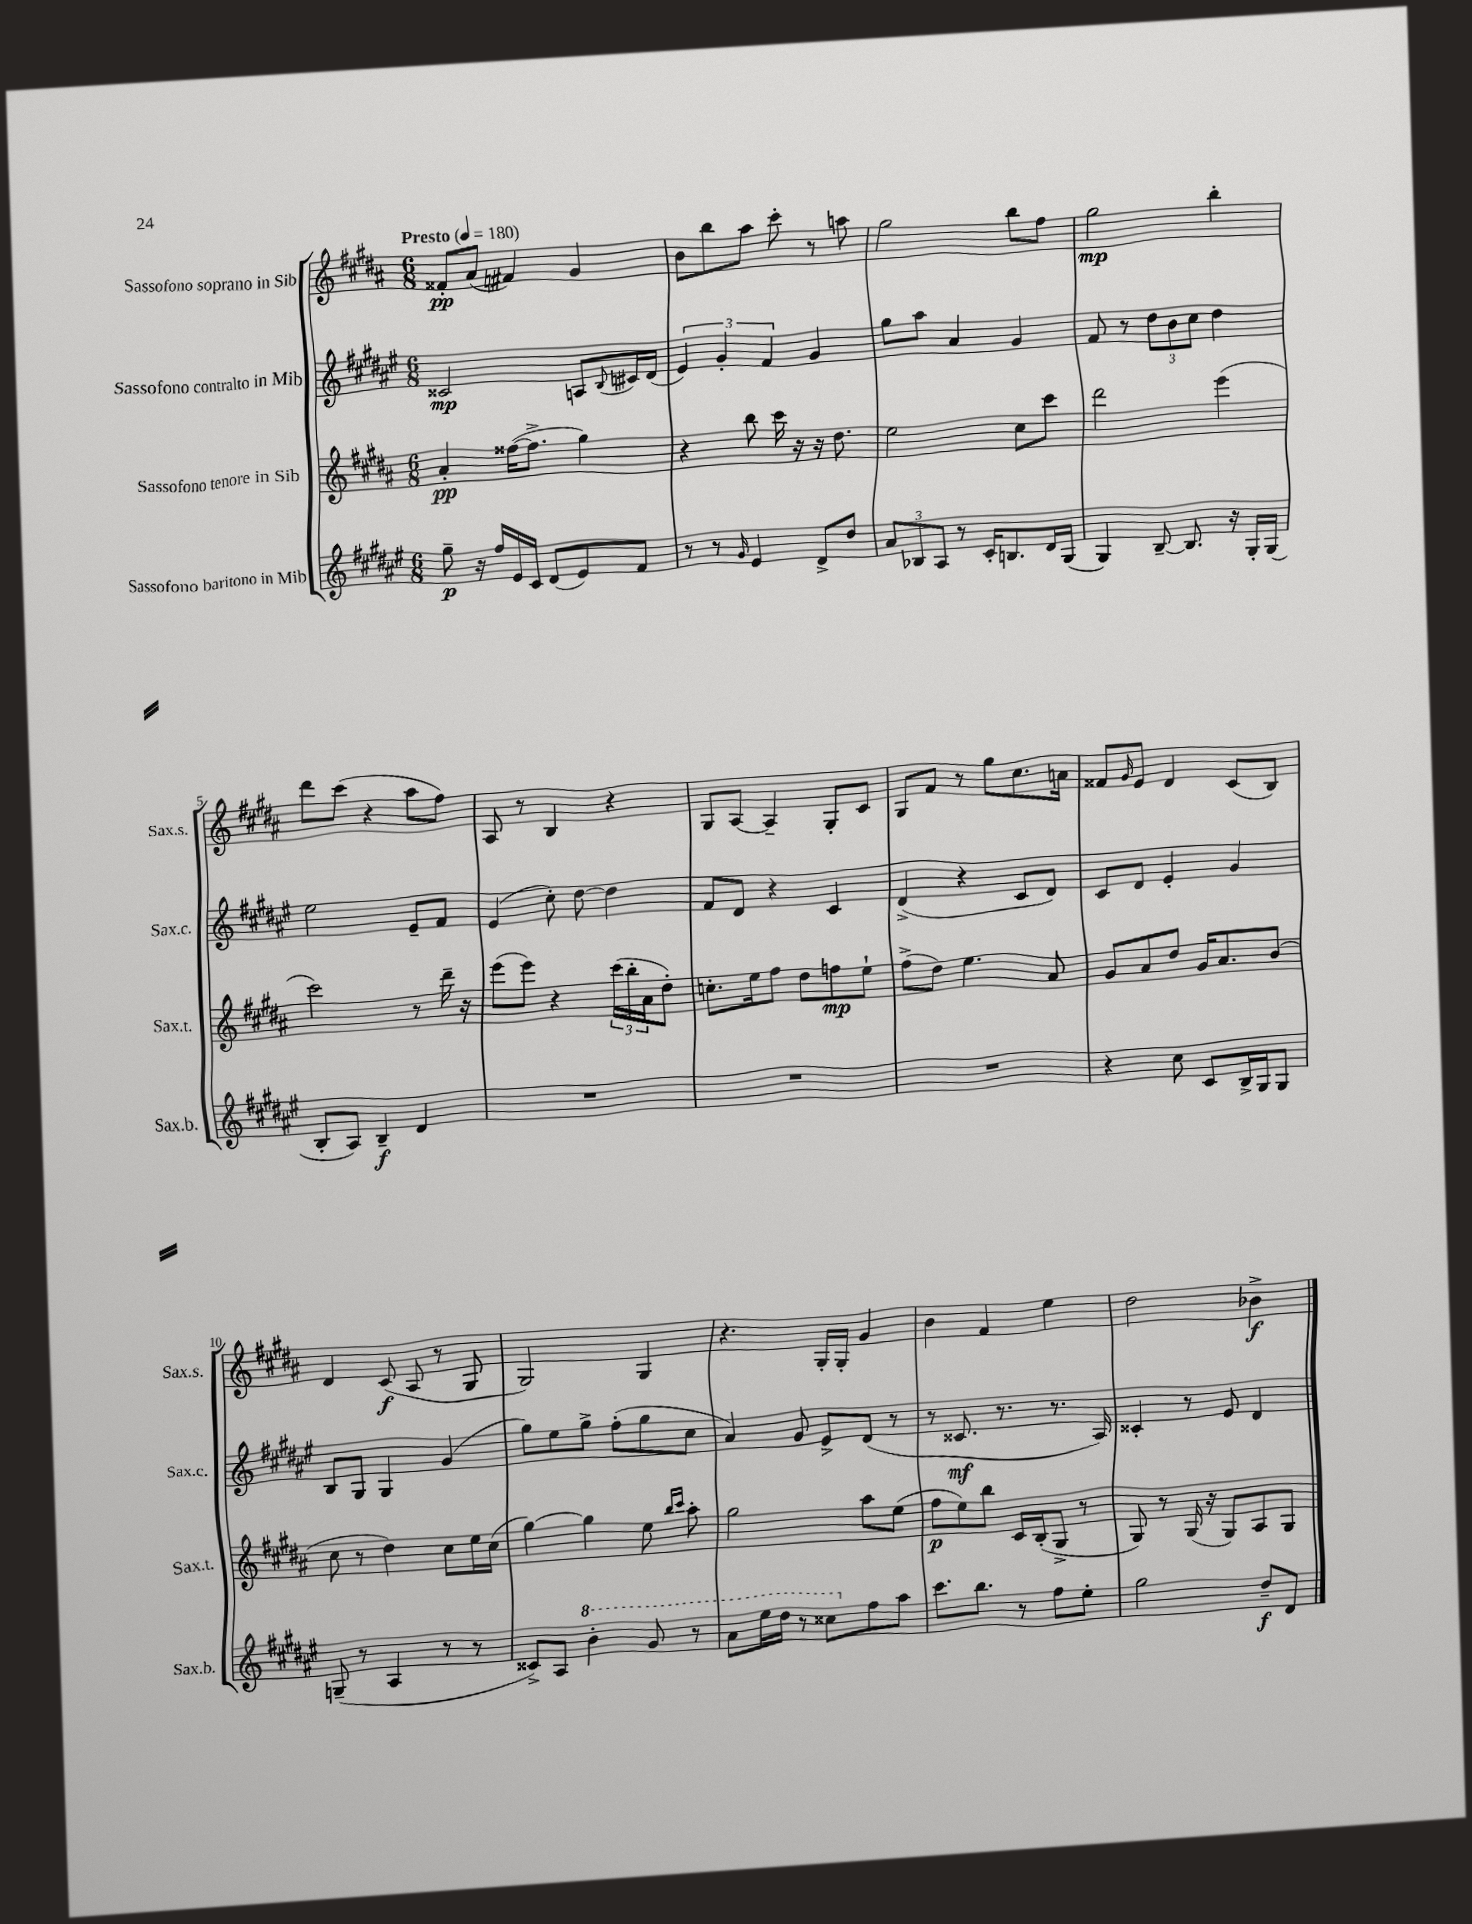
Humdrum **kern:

**kern	**dynam	**kern	**dynam	**kern	**dynam	**kern	**dynam
*part4	*part4	*part3	*part3	*part2	*part2	*part1	*part1
*staff4	*staff4	*staff3	*staff3	*staff2	*staff2	*staff1	*staff1
*I"Sassofono baritono in Mib	*	*I"Sassofono tenore in Sib	*	*I"Sassofono contralto in Mib	*	*I"Sassofono soprano in Sib	*
*I'Sax.b.	*	*I'Sax.t.	*	*I'Sax.c.	*	*I'Sax.s.	*
*clefG2	*	*clefG2	*	*clefG2	*	*clefG2	*
*k[f#c#g#d#a#e#]	*	*k[f#c#g#d#a#]	*	*k[f#c#g#d#a#e#]	*	*k[f#c#g#d#a#]	*
*M6/8	*	*M6/8	*	*M6/8	*	*M6/8	*
*MM180	*	*MM180	*	*MM180	*	*MM180	*
=1	=1	=1	=1	=1	=1	=1	=1
!	!	!	!	!	!	!LO:TX:a:B:t=Presto	!
8gg#~\	p	4a#'/	pp	2c##X/	mp	8f##X'/L	pp
16r	.	.	.	.	.	(8a#/J	.
16ff#/LL	.	.	.	.	.	.	.
16e#/	.	([16ff##X\KL	.	.	.	4f#X/)	.
16c#/JJ	.	8.ff##^\J]	.	.	.	.	.
(8d#/L	.	.	.	.	.	.	.
8e#/)	.	4gg#\)	.	8An/L	.	4g#/	.
.	.	.	.	8qqB/	.	.	.
8f#/J	.	.	.	16c#X/L	.	.	.
.	.	.	.	(16d#/JJ	.	.	.
=2	=2	=2	=2	=2	=2	=2	=2
8r	.	4r	.	6e#/)	.	8b\L	.
8r	.	.	.	.	.	8bb\	.
.	.	.	.	6g#'/	.	.	.
16qqg#/	.	.	.	.	.	.	.
4e#/	.	8bb\	.	.	.	8aa#\J	.
.	.	.	.	6f#/	.	.	.
.	.	16ccc#\	.	.	.	8ccc#'\	.
.	.	16r	.	.	.	.	.
8d#^/L	.	16r	.	4g#/	.	8r	.
.	.	8.dd#\	.	.	.	.	.
8dd#/J	.	.	.	.	.	8aan\	.
=3	=3	=3	=3	=3	=3	=3	=3
12a#/L	.	2ee\	.	8gg#\L	.	2gg#\	.
12B-X/	.	.	.	.	.	.	.
.	.	.	.	8aa#\J	.	.	.
12A#/J	.	.	.	.	.	.	.
8r	.	.	.	4a#/	.	.	.
16c#'/KL	.	.	.	.	.	.	.
8.Bn/	.	.	.	.	.	.	.
.	.	8cc#\L	.	4g#/	.	8bb\L	.
16d#/L	.	8ccc#\J	.	.	.	8ff#\J	.
(16G#/JJ	.	.	.	.	.	.	.
=4	=4	=4	=4	=4	=4	=4	=4
4G#/)	.	2ddd#\	.	8f#/	.	2gg#\	mp
.	.	.	.	8r	.	.	.
[8B~/	.	.	.	12dd#\L	.	.	.
.	.	.	.	12b\	.	.	.
8.B/]	.	.	.	.	.	.	.
.	.	.	.	12cc#\J	.	.	.
.	.	(4eee\	.	4dd#\	.	4bb'\	.
16r	.	.	.	.	.	.	.
16G#'/LL	.	.	.	.	.	.	.
(16G#/JJ	.	.	.	.	.	.	.
!!LO:LB:g=z
=5	=5	=5	=5	=5	=5	=5	=5
8B'/L	.	2ccc#\)	.	2ee#\	.	8ddd#\L	.
8A#/J)	.	.	.	.	.	(8ccc#\J	.
4B~/	f	.	.	.	.	4r	.
4d#/	.	8r	.	8e#~/L	.	8aa#\L	.
.	.	16ddd#~\	.	8f#/J	.	8ff#\J)	.
.	.	16r	.	.	.	.	.
=6	=6	=6	=6	=6	=6	=6	=6
2.r	.	(8eee\L	.	(4e#/	.	8A#/	.
.	.	8eee\J)	.	.	.	8r	.
.	.	4r	.	8cc#'\)	.	4B/	.
.	.	.	.	[8dd#\	.	.	.
.	.	(24ccc#\LL	.	4dd#\]	.	4r	.
.	.	24bb'\	.	.	.	.	.
.	.	24a#\J	.	.	.	.	.
.	.	8dd#'\J)	.	.	.	.	.
=7	=7	=7	=7	=7	=7	=7	=7
2.r	.	8.ccn'\L	.	8f#/L	.	8G#/L	.
.	.	.	.	8d#/J	.	[8A#/J	.
.	.	16ee\k	.	.	.	.	.
.	.	8ff#\J	.	4r	.	4A#~/]	.
.	.	8dd#\L	.	.	.	.	.
.	.	8ffn\	mp	4c#/	.	8G#'/L	.
.	.	8ee`\J	.	.	.	8c#/J	.
=8	=8	=8	=8	=8	=8	=8	=8
2.r	.	(8ff#^\L	.	(4d#^/	.	8G#/L	.
.	.	8dd#\J)	.	.	.	8f#/J	.
.	.	4.ee\	.	4r	.	8r	.
.	.	.	.	.	.	8gg#\L	.
.	.	.	.	8c#/L	.	8.cc#\	.
.	.	8a#/	.	8d#/J)	.	.	.
.	.	.	.	.	.	16an\Jk	.
=9	=9	=9	=9	=9	=9	=9	=9
4r	.	8g#/L	.	8c#/L	.	8f##X/L	.
.	.	.	.	.	.	16qqg#/	.
.	.	8a#/	.	8d#/J	.	8e/J	.
8cc#\	.	8dd#/J	.	4e#'/	.	4d#/	.
8c#/L	.	16g#/KL	.	.	.	.	.
.	.	8.a#/	.	.	.	.	.
16B^/L	.	.	.	4g#/	.	(8c#/L	.
16G#/J	.	.	.	.	.	.	.
8G#/J	.	(8b/J	.	.	.	8B/J)	.
!!LO:LB:g=z
=10	=10	=10	=10	=10	=10	=10	=10
(8Gn~/	.	8cc#\	.	8B/L	.	4d#/	.
8r	.	8r	.	8G#/J	.	.	.
4A#/	.	4dd#\)	.	4G#/	.	(8c#/	f
.	.	.	.	.	.	8A#/	.
8r	.	8cc#\L	.	(4g#/	.	8r	.
8r	.	16ee\L	.	.	.	8G#/	.
.	.	(16cc#\JJ	.	.	.	.	.
=11	=11	=11	=11	=11	=11	=11	=11
8c##X^/L)	.	[4gg#\)	.	8gg#\L)	.	2G#/)	.
8A#/J	.	.	.	8ee#\	.	.	.
*8va	*	*	*	*	*	*	*
4bb'\	.	4gg#\]	.	8gg#^\J	.	.	.
.	.	.	.	(8ff#'\L	.	.	.
8gg#/	.	8ee\	.	8gg#\	.	4G#/	.
.	.	16qqbb/LL	.	.	.	.	.
.	.	16qqccc#/JJ	.	.	.	.	.
8r	.	8aa#'\	.	8cc#\J	.	.	.
=12	=12	=12	=12	=12	=12	=12	=12
8aa#\L	.	2gg#\	.	4a#/)	.	4.r	.
16eee#\L	.	.	.	.	.	.	.
16ddd#\JJ	.	.	.	.	.	.	.
8r	.	.	.	8g#/	.	.	.
8ccc##X\L	.	.	.	8e#^/L	.	16G#'/LL	.
.	.	.	.	.	.	16G#'/JJ	.
*X8va	*	*	*	*	*	*	*
8ff#\	.	8aa#\L	.	(8d#/J	.	4g#/	.
8aa#\J	.	(8ee\J	.	8r	.	.	.
=13	=13	=13	=13	=13	=13	=13	=13
8.ccc#\L	.	8ff#\L	p	8r	.	4b\	.
.	.	8ee\)	.	8.c##X/	mf	.	.
8.bb\J	.	.	.	.	.	.	.
.	.	8bb\J	.	.	.	4f#/	.
.	.	.	.	8.r	.	.	.
8r	.	16c#/LL	.	.	.	.	.
.	.	(16B'/J	.	.	.	.	.
8ff#\L	.	8G#^/J	.	8.r	.	4ee\	.
8ee#'\J	.	8r	.	.	.	.	.
.	.	.	.	16A#/)	.	.	.
=14	=14	=14	=14	=14	=14	=14	=14
2gg#\	.	8G#/)	.	4c##X'/	.	2dd#\	.
.	.	8r	.	.	.	.	.
.	.	(16G#/	.	8r	.	.	.
.	.	16r	.	.	.	.	.
.	.	8G#/L)	.	8e#/	.	.	.
8dd#~/L	f	8A#/	.	4d#/	.	4b-X^\	f
8d#/J	.	8G#/J	.	.	.	.	.
==	==	==	==	==	==	==	==
*-	*-	*-	*-	*-	*-	*-	*-
